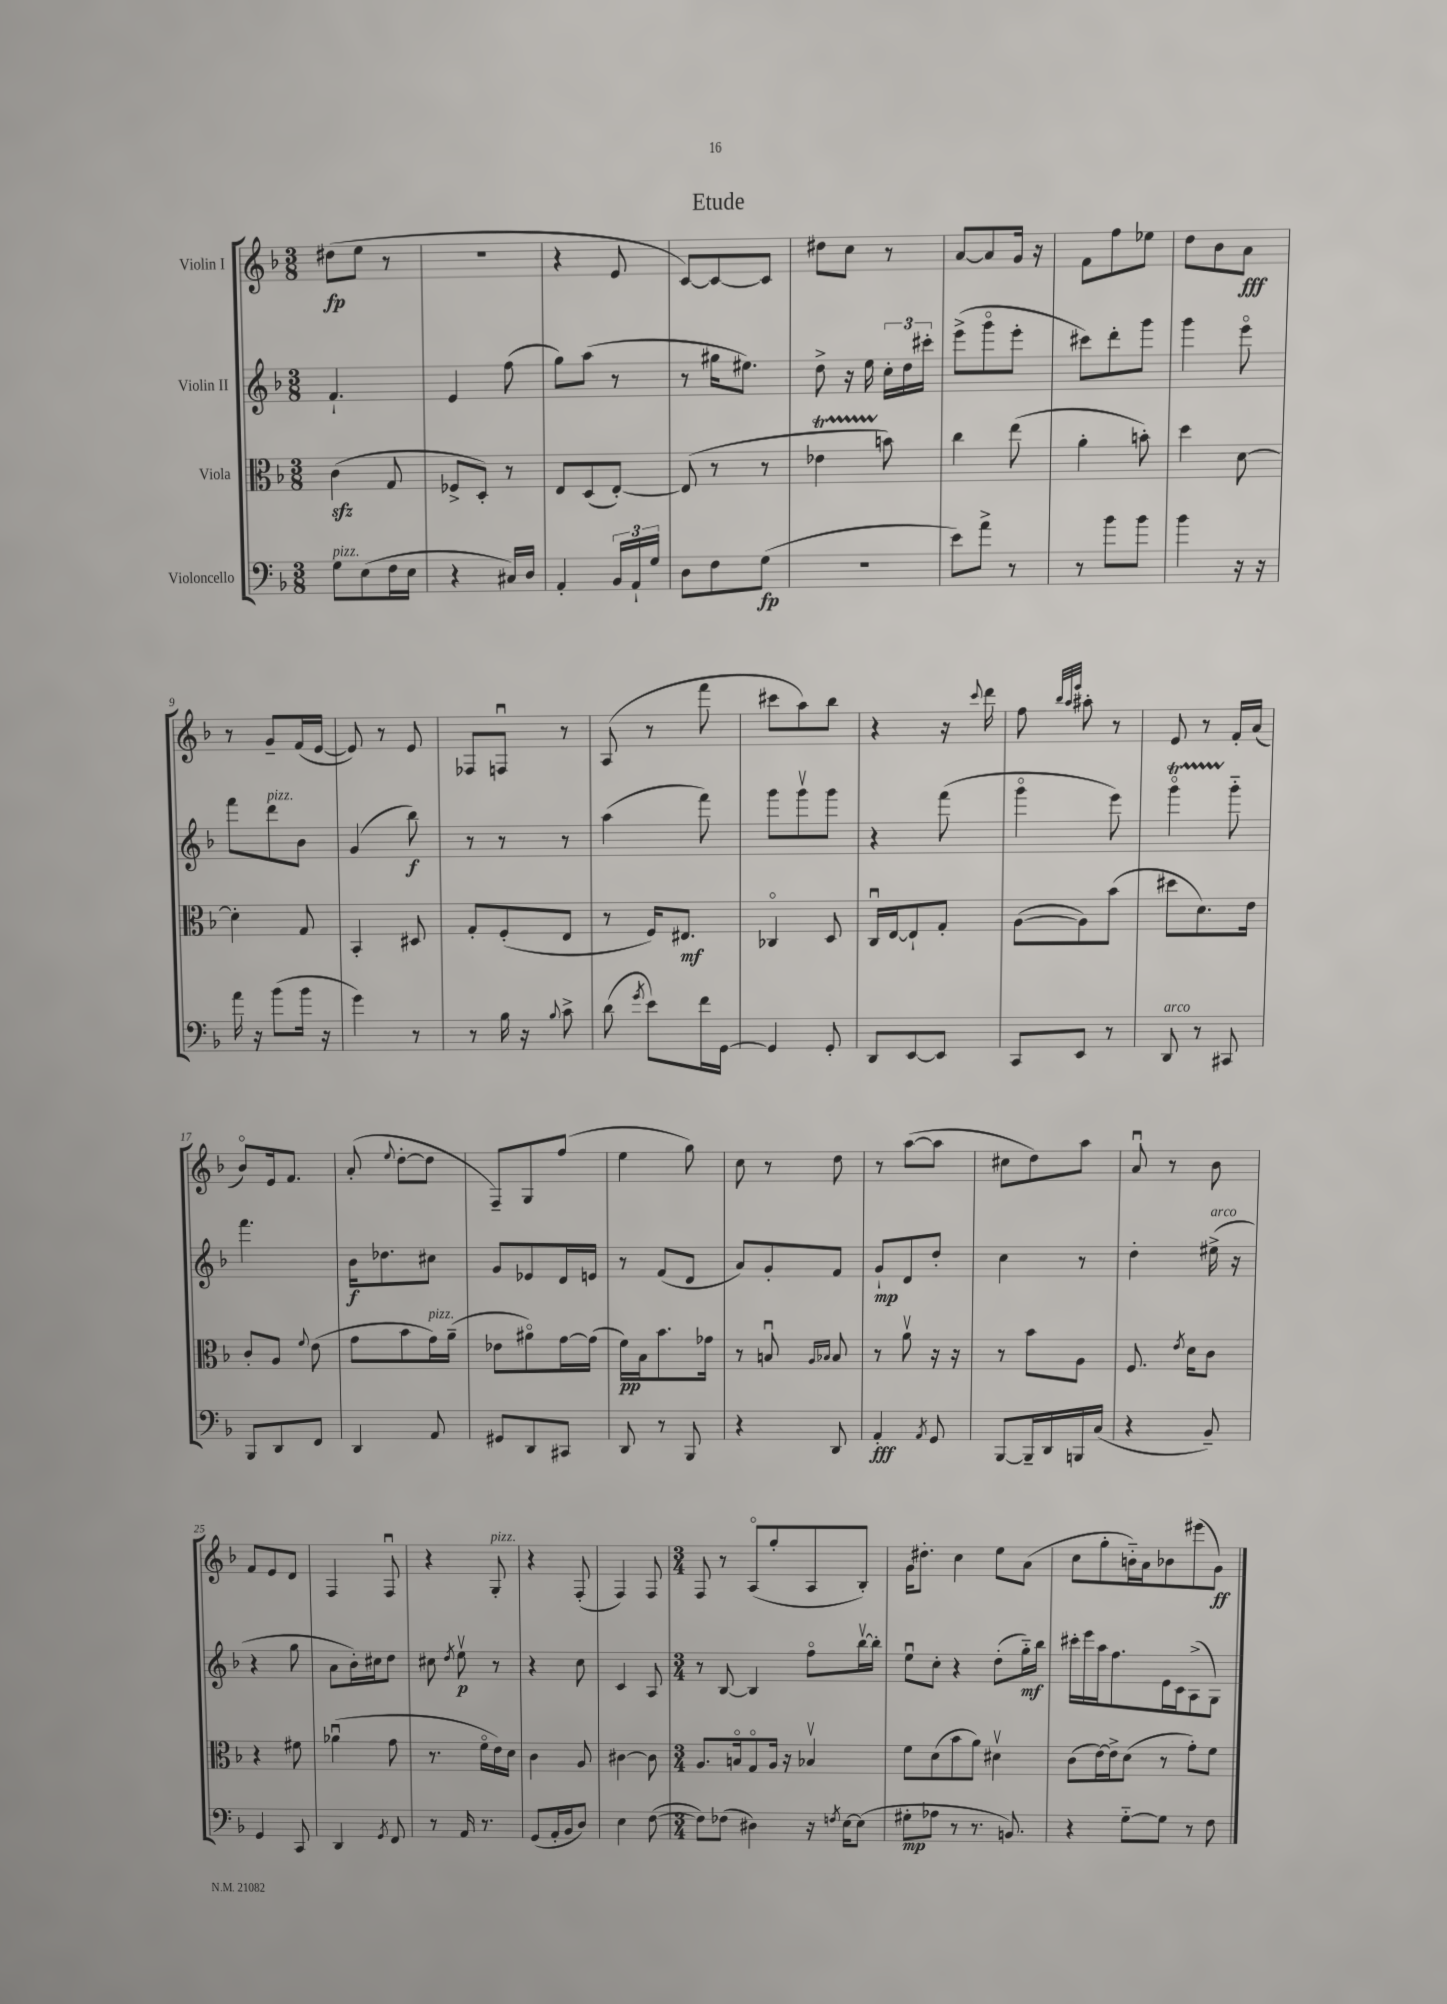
\header { title = "Etude" }
<<
\new StaffGroup <<
\new Staff = "s0" \with { instrumentName = "Violin I" } {
    \clef treble \key f \major \numericTimeSignature \time 3/8
    \autoBeamOff dis''8[\fp( e''8] r8 |
    R4. |
    r4 e'8 |
    c'8[~) c'8~ c'8] |
    dis''8[ c''8] r8 |
    a'8[~ a'8 g'16] r16 |
    f'8[ f''8 ees''8] |
    d''8[ bes'8 a'8]\fff |
    r8 g'8[-- f'16( e'16]~ |
    e'8) r8 e'8 |
    fes8[ f8]\downbow r8 |
    a8( r8 f'''8 |
    cis'''8[ a''8) bes''8] |
    r4 r16 \appoggiatura { c'''8 } d'''16 |
    f''8 \grace { bes''32[ a''32 e'''32] } ais''8-. r8 |
    e'8 r8 f'16[-. a'16]( |
    bes'8[\flageolet) e'16 f'8.] |
    a'8-.( \appoggiatura { e''8 } d''8[~-. d''8] |
    f8[--) g8 f''8]( |
    e''4 g''8) |
    c''8 r8 d''8 |
    r8 a''8[~( a''8] |
    cis''8[ d''8) a''8] |
    a'8\downbow r8 bes'8 |
    f'8[ e'8 d'8] |
    f4 f8\downbow |
    r4 g8-.^\markup { \italic "pizz." } |
    r4 f8-.( |
    f4) f8 |
    \numericTimeSignature \time 3/4 f8 r8 a8[\flageolet( g''8-. a8 bes8]-.) |
    g'16[ dis''8.]-. c''4 e''8[ a'8]( |
    c''8[ g''8-. b'16-_) a'16 bes'8 eis'''8( g'8]\ff) \bar "|." |
}
\new Staff = "s1" \with { instrumentName = "Violin II" } {
    \clef treble \key f \major \numericTimeSignature \time 3/8
    \autoBeamOff f'4.-! |
    e'4 f''8( |
    g''8[) a''8]( r8 |
    r8 gis''16[ eis''8.]) |
    d''8-> r16 e''16 \tuplet 3/2 { c''16[-. d''16 cis'''16]-. } |
    e'''8[->( g'''8\flageolet e'''8]-. |
    cis'''8[) d'''8-. g'''8] |
    g'''4 e'''8\flageolet |
    f'''8[ d'''8^\markup { \italic "pizz." } bes'8] |
    g'4( bes''8\f) |
    r8 r8 r8 |
    a''4( f'''8) |
    g'''8[ g'''8\upbow g'''8] |
    r4 f'''8( |
    g'''4\flageolet e'''8) |
    g'''4\flageolet\startTrillSpan g'''8-_\stopTrillSpan |
    f'''4. |
    bes'16[\f des''8. cis''8] |
    g'8[ ees'8 d'16 e'16] |
    r8 f'8[( d'8] |
    a'8[) g'8-. f'8] |
    g'8[-!\mp d'8 d''8]-. |
    c''4 r8 |
    d''4-. eis''16->^\markup { \italic "arco" }( r16 |
    r4 g''8 |
    a'8[ bes'16-.) cis''16 d''8] |
    cis''8 \acciaccatura { d''8 } e''8\upbow\p r8 |
    r4 c''8 |
    c'4 a8 |
    \numericTimeSignature \time 3/4 r8 bes8~ bes4 f''8[\flageolet bes''16~\upbow bes''16]-. |
    e''8[\downbow c''8]-. r4 d''8[-.( g''16-_\mf) bes''16] |
    cis'''16[-. e'''16 a''16 f''8. e'16 c'16 a8->( g8]) \bar "|." |
}
\new Staff = "s2" \with { instrumentName = "Viola" } {
    \clef alto \key f \major \numericTimeSignature \time 3/8
    \autoBeamOff c'4\sfz( g8 |
    fes8[-> d8]-.) r8 |
    e8[ d8( e8]~-.) |
    e8( r8 r8 |
    ees'4\startTrillSpan b'8\stopTrillSpan) |
    c''4 e''8( |
    a'4-. b'8-.) |
    d''4 d'8~ |
    d'4-. g8 |
    bes,4-. dis8 |
    g8[-. f8-.( e8] |
    r8 f16[) eis8.]\mf |
    ces4\flageolet d8 |
    c16[\downbow e16~ e8-! g8]-. |
    a8[~( a8) bes'8]( |
    dis''8[ d'8.) e'16] |
    c'8[-. a8] \appoggiatura { f'8 } e'8( |
    g'8[ bes'8 g'16^\markup { \italic "pizz." }) a'16]--( |
    ees'8[ ais'8\flageolet) g'16~ g'16]( |
    f'16[\pp) bes16 bes'8. ges'16] |
    r8 b8\downbow \grace { a16[ bes16] } bes8 |
    r8 a'8\upbow r16 r16 |
    r8 bes'8[ a8] |
    f8. \acciaccatura { e'8 } d'16[ c'8] |
    r4 fis'8 |
    aes'4\downbow( g'8 |
    r8. f'16[\flageolet e'16) d'16] |
    c'4 a8 |
    cis'4~ cis'8 |
    \numericTimeSignature \time 3/4 a8.[ b16\flageolet g8\flageolet a16] r16 bes4\upbow |
    f'8[ d'8( bes'8 a'8]) dis'4\upbow |
    c'8[( e'16~) e'16-> d'8]( r8 g'8[-.) f'8] \bar "|." |
}
\new Staff = "s3" \with { instrumentName = "Violoncello" } {
    \clef bass \key f \major \numericTimeSignature \time 3/8
    \autoBeamOff g8[^\markup { \italic "pizz." } e8( f16 e16] |
    r4 cis16[) d16] |
    a,4-. \tuplet 3/2 { bes,16[ a,16-! g16] } |
    d8[ f8 g8]\fp( |
    R4. |
    e'8[) a'8]-> r8 |
    r8 bes'8[ bes'8] |
    bes'4 r16 r16 |
    a'16 r16 bes'8[( bes'16] r16 |
    g'4) r8 |
    r8 bes16 r16 \appoggiatura { bes8 } c'8-> |
    d'8( \acciaccatura { g'8 } e'8[) f'16 g,16]~ |
    g,4 g,8-. |
    d,8[ e,8~ e,8] |
    c,8[ e,8] r8 |
    d,8^\markup { \italic "arco" } r8 cis,8 |
    bes,,8[ d,8 f,8] |
    d,4 a,8 |
    gis,8[ d,8 cis,8] |
    d,8 r8 bes,,8 |
    r4 d,8 |
    a,4-.\fff \acciaccatura { a,8 } g,8 |
    bes,,8[~ bes,,16-- d,16 b,,16 c16]( |
    r4 bes,8--) |
    g,4 c,8 |
    d,4 \acciaccatura { g,8 } f,8 |
    r8 a,16 r8. |
    g,8[( a,16-. bes,16 d8]) |
    e4 f8~( |
    \numericTimeSignature \time 3/4 f8[) fes8]( dis4) r16 \acciaccatura { f8 } e16[~ e8]( |
    gis8[-.\mp aes8] r8 r8. b,8.) |
    r4 g8[~-_ g8] r8 f8 \bar "|." |
}
>>
>>
